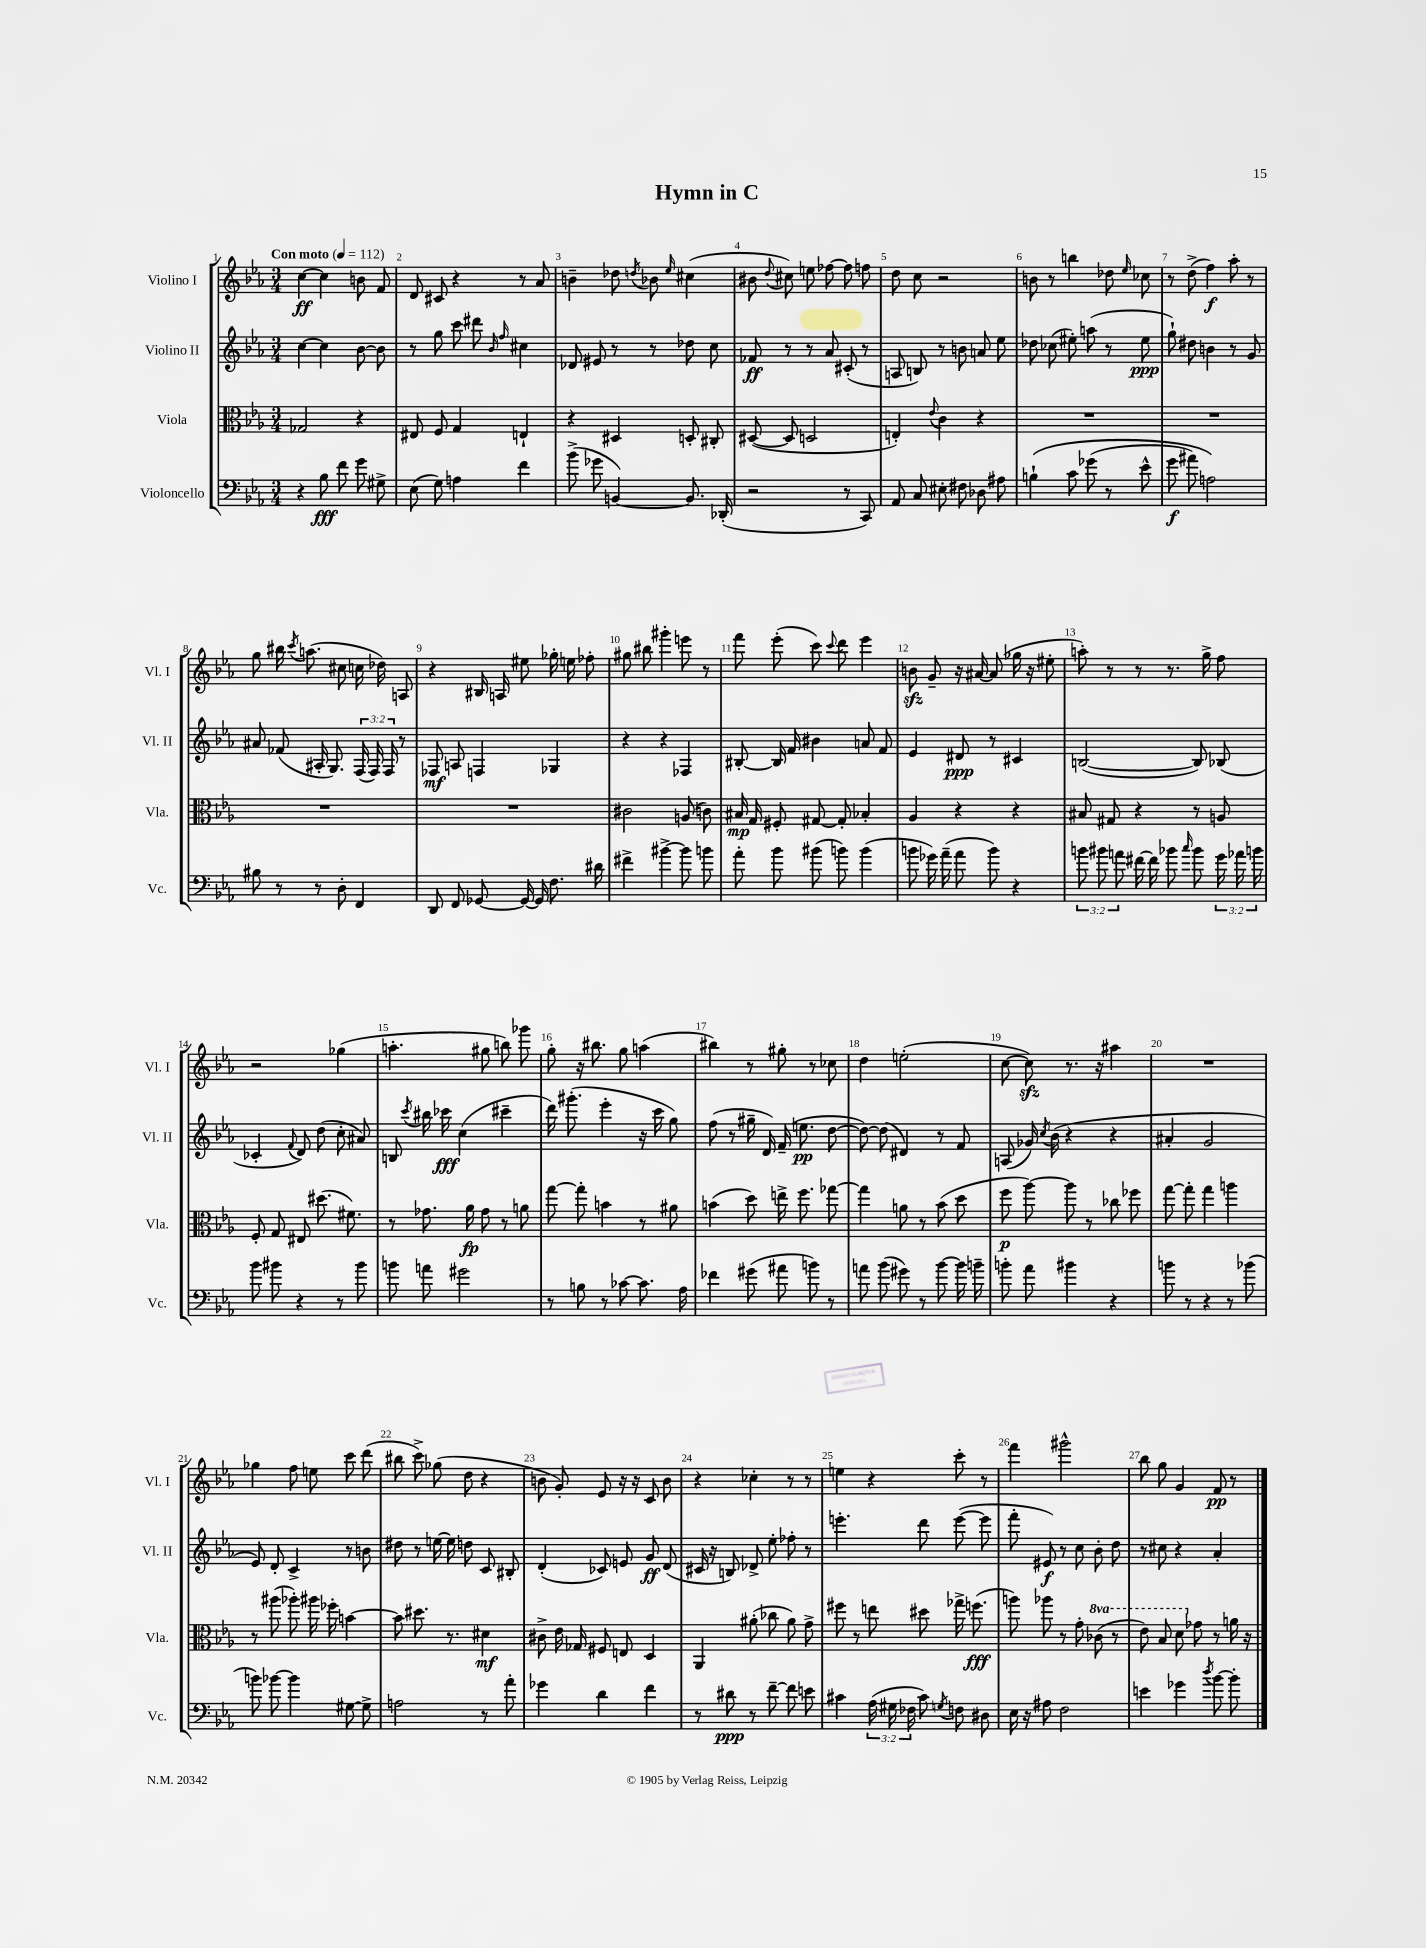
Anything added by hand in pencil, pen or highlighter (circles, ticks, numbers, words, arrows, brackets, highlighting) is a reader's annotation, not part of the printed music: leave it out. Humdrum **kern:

**kern	**kern	**kern	**kern
*staff4	*staff3	*staff2	*staff1
*clefF4	*clefC3	*clefG2	*clefG2
*k[b-e-a-]	*k[b-e-a-]	*k[b-e-a-]	*k[b-e-a-]
*M3/4	*M3/4	*M3/4	*M3/4
*MM112	*MM112	*MM112	*MM112
4r	2G-	[4cc	[4cc
8B-	.	4cc]	4cc]
8f	.	.	.
8g	4r	[8b-	8b
8G#^	.	8b-]	8f
=	=	=	=
(8E-	8E#	8r	8d
8G)	8F	8gg	8c#
4A	4G	8ccc	4r
.	.	8ddd#	.
.	.	16qqb-	.
.	.	16qqff	.
4f	4E`	4cc#	8r
.	.	.	8a-
=	=	=	=
(8b-^	4r	8d-	4b~
8g-	.	8e#	.
[4BB)	4D#	8r	8dd-
.	.	.	8qdd
.	.	8r	8b-
.	.	.	16qqee-
8.BB]	8D'	8dd-	(4cc#
.	8C#'	8cc	.
(16DD-'	.	.	.
=	=	=	=
2r	([8D#	8f-	8b#
.	.	.	8qqdd
.	8D#]	8r	8cc#)
.	2D	8r	8ee
.	.	8a-	[8ff-
8r	.	(8c#'	8ff-]
8CC)	.	8r	8ff
=	=	=	=
8AA-	4E')	8A	8dd
8C	.	8B)	8cc
.	8qqe-	.	.
8E#'	4c	8r	2r
8F#	.	8b	.
8D-	4r	8a	.
8A#	.	8ee-	.
=	=	=	=
&(4B`	2.r	8dd-	8b
.	.	(8cc-	8r
8c	.	8ee#')	4bb
(8g-	.	(8aa	.
8r	.	8r	8dd-
.	.	.	16qqee-
8e-^^	.	8ee#	8cc-
=	=	=	=
8g	2.r	8gg`)	8r
8a#)	.	8dd#	(8dd^
2A&)	.	4b	4ff)
.	.	8r	8aa-'
.	.	8g	8r
=	=	=	=
8B#	2.r	8a#	8gg
8r	.	(8f-	16bb#
.	.	.	8qccc
.	.	.	(8.aa
8r	.	16A#'	.
.	.	8.G)	.
8D'	.	.	8cc#
4FF	.	(24F	16cc
.	.	24F)	.
.	.	.	16dd-)
.	.	24F	.
.	.	8r	8A
=	=	=	=
8DD	2.r	8F-	4r
8FF	.	8A	.
[8GG-	.	4F	16B#
.	.	.	16A
16GG-_	.	.	8ee#
16GG-]	.	.	.
8.F	.	4G-	16gg-'
.	.	.	16ee
.	.	.	8ff-'
16d#	.	.	.
=	=	=	=
4f#^	2c#	4r	8gg#
.	.	.	8bb#
[4b#^	.	4r	4ggg#'
8b#]	(8A	4F-	8eee
8b	8c)	.	8r
=	=	=	=
8a-'	16B#	[8B#'	8fff
.	16G	.	.
8b-	8F#'	16B#]	(8eee-'
.	.	16f	.
(8b#	[8G#	4b#	8ccc)
.	.	.	8qqccc
8b)	8G#']	.	8ddd
(4b	4B-'	8a	4eee-
.	.	8f	.
=	=	=	=
8b	4A-	4e-	8b
16g-)	.	.	8g~
(16a-~	.	.	.
8a-	4r	8d#	16r
.	.	.	[16a#
8b)	.	8r	(8a#]
4r	4r	4c#	16gg-
.	.	.	16r
.	.	.	8ee#'
=	=	=	=
12b	8B#	([2B	8aa')
12b#	.	.	.
.	8G#	.	8r
12a	.	.	.
[16f#	4r	.	8r
16f#]	.	.	.
8b-	.	.	8.r
16qqcc	.	.	.
8b-	8r	8B])	.
.	.	.	16gg^
24g	8A	(8B-	8ff
24a-	.	.	.
24b	.	.	.
=	=	=	=
8b-	8F'	4c-'	2r
8b#	8G	.	.
.	.	8qqf	.
4r	8E#	8d)	.
.	(8.dd#	(8dd	.
8r	.	8cc'	(4gg-
.	8.f#)	.	.
8b#	.	8a#)	.
=	=	=	=
8b	8r	8B	4.aa'
.	.	8qccc	.
8a	8.g-	16bb#	.
.	.	16ccc-	.
2g#	.	(4cc	.
.	16a-	.	.
.	8g-	.	8gg#
.	8r	4ccc#~	8bb)
.	8a	.	8ggg-
=	=	=	=
8r	[8gg	16ddd)	8gg'
.	.	(8.ggg#'	.
8B	8gg']	.	16r
.	.	.	8.bb#
8r	4b	4eee-'	.
[8c-	.	.	8gg
8.c-]	8r	16r	(4aa
.	.	16ccc	.
.	8a#	8gg)	.
16A-	.	.	.
=	=	=	=
4f-	(4b	(8ff	4bb#)
.	.	8r	.
(8g#	8dd)	16gg#~	8r
.	.	16d)	.
8a#	16ee^	(16f~	8gg#'
.	8.ff	8.ee	.
8b)	.	.	8r
8r	[8gg-	[8dd	8cc-
=	=	=	=
8a	4gg-]	8dd_)	4dd
(8b-	.	(8dd]	.
8g#)	8a	4d#)	(2ee'
8r	8r	.	.
[8b-	(8b-	8r	.
16b-]	8dd	8f	.
16b~	.	.	.
=	=	=	=
8b'	8ff	(8A	[8cc
8a-	[8aa-)	16g-)	8cc])
.	.	8qcc	.
.	.	(16b-	.
4b#	8aa-]	4r	8.r
.	8r	.	.
.	.	.	16r
4r	8cc-	4r	4aa#
.	8ff-	.	.
=	=	=	=
8b	[8gg	4a#'	2.r
8r	8gg']	.	.
4r	4gg	2g	.
8r	4aa	.	.
(8b-	.	.	.
=	=	=	=
8b)	8r	8e-)	4gg-
[8b-	(8aa#	8d'	.
4b-]	8aa-')	4c^	8ff
.	16aa#	.	8ee
.	16ff-'	.	.
[8G#	[4b	8r	8ccc
8G#^]	.	8b	(8ddd
=	=	=	=
2A	8b]	8dd#	8bb#
.	8.dd#	8r	8ccc^)
.	.	[16ee	(8gg-
.	8.r	16ee]	.
.	.	8dd	8dd
8r	4d#	8c	4r
8a-'	.	8B#'	.
=	=	=	=
4g-	8c#^	(4d'	8b
.	16e-	.	8g')
.	16G-	.	.
4d	8F#	8c-)	8e-
.	8E	8e	16r
.	.	.	16r
4f	4D	8g	8c
.	.	(8d	8b
=	=	=	=
8r	4AA-	16c#	4r
.	.	16r	.
8d#	.	8B)	.
8r	(8a#'	8d-^	4cc-'
[8f~	8cc-	8ee-'	.
8f]	8a#)	8ff-'	8r
8e	8g^	8r	8r
=	=	=	=
4c#	8ff#	4.eee'	4ee
.	8r	.	.
(24A-	8ee	.	4r
24G#	.	.	.
24F-	.	.	.
8c#)	8dd#	8ddd	.
8qG	.	.	.
8F	16gg-^	([8eee	8ccc'
.	(8.ff	.	.
8D#	.	8eee]	8r
=	=	=	=
16E-	8aa)	8fff'	4fff
16r	.	.	.
8A#	8aa-	8e#)	.
2F	8r	8r	2ggg#^^
.	8g'	8cc	.
.	(8cc-	8b-'	.
.	8r	8dd	.
=	=	=	=
4e	8ee-)	8r	8bb-
.	8b-	8cc#	8gg
4g-	8dd	4r	4g
.	8g-	.	.
8qdd	.	.	.
[8b-	8r	4a-'	8f
8b-']	16a	.	8r
.	16r	.	.
==	==	==	==
*-	*-	*-	*-
